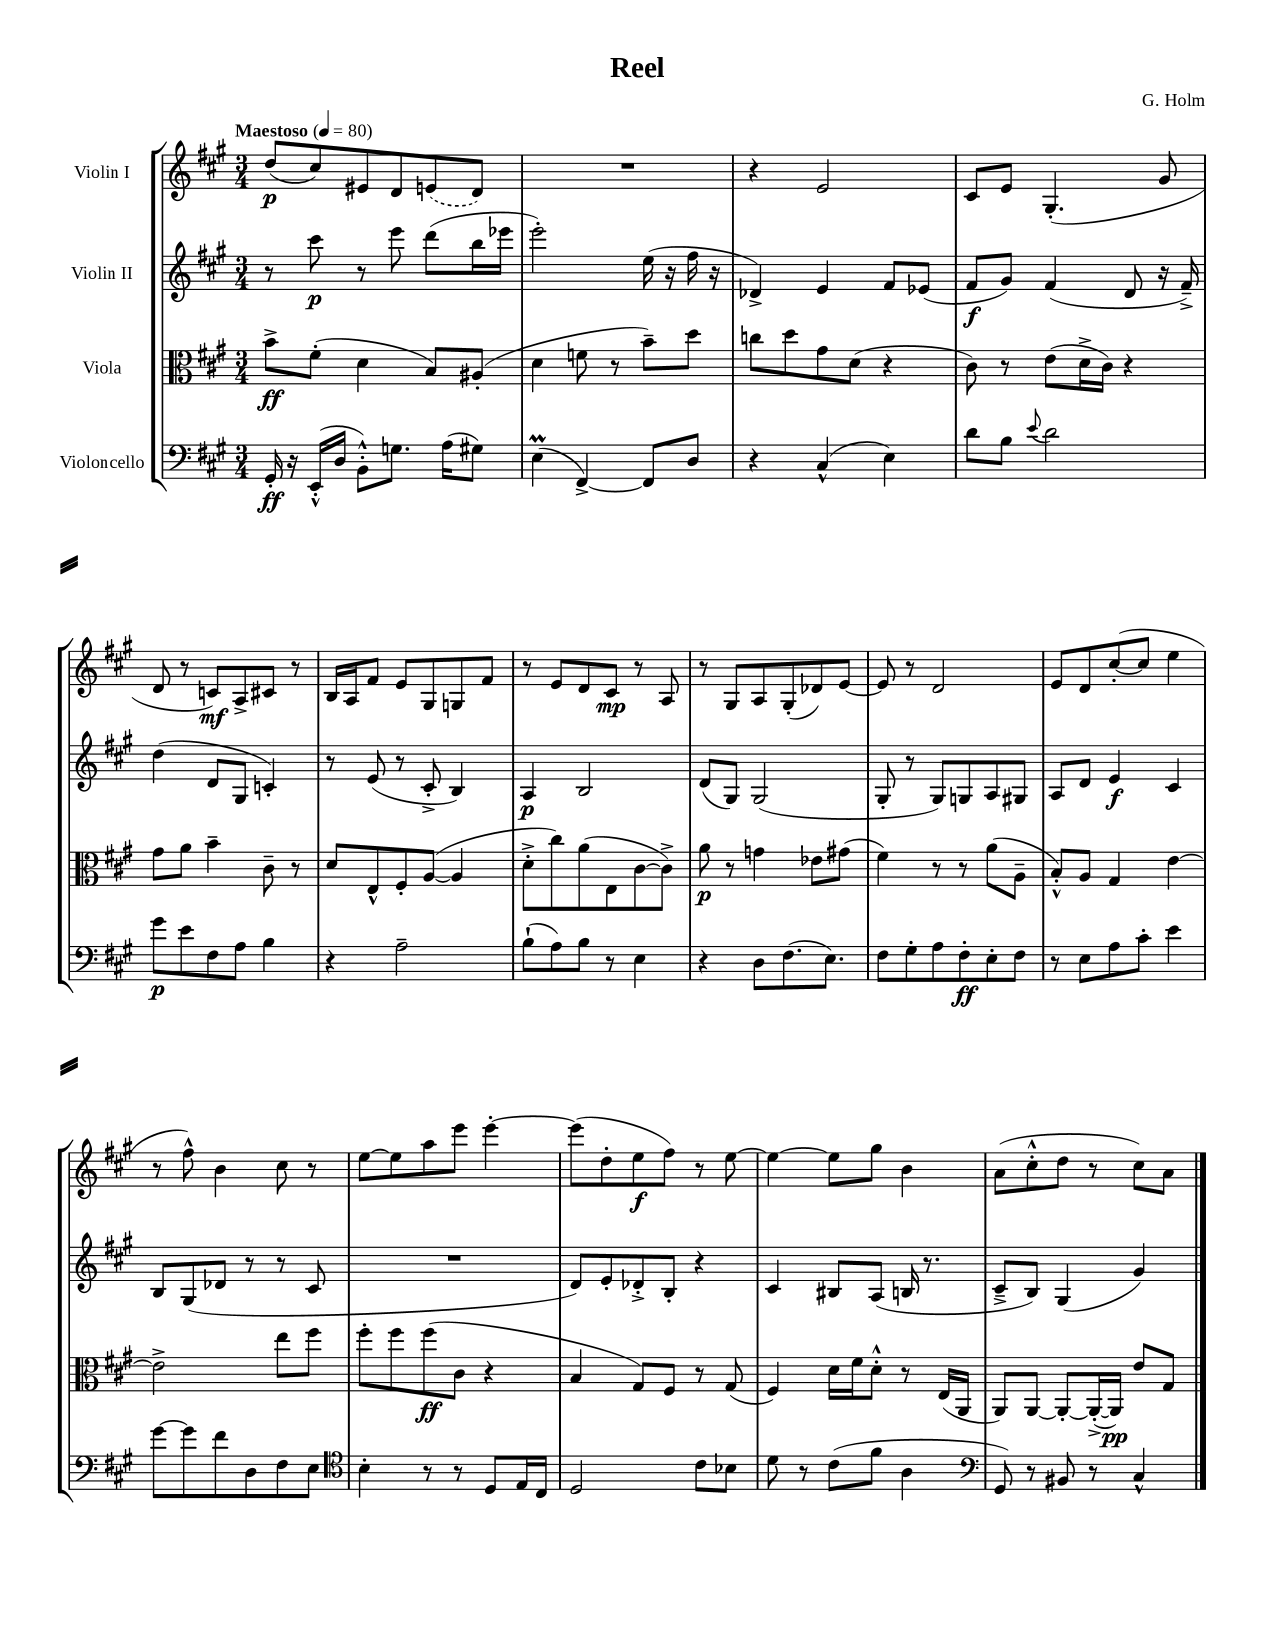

**kern	**dynam	**kern	**dynam	**kern	**dynam	**kern	**dynam
*part4	*part4	*part3	*part3	*part2	*part2	*part1	*part1
*staff4	*staff4	*staff3	*staff3	*staff2	*staff2	*staff1	*staff1
*I"Violoncello	*	*I"Viola	*	*I"Violin II	*	*I"Violin I	*
*clefF4	*	*clefC3	*	*clefG2	*	*clefG2	*
*k[f#c#g#]	*	*k[f#c#g#]	*	*k[f#c#g#]	*	*k[f#c#g#]	*
*M3/4	*	*M3/4	*	*M3/4	*	*M3/4	*
*MM80	*	*MM80	*	*MM80	*	*MM80	*
=1	=1	=1	=1	=1	=1	=1	=1
!	!	!	!	!	!	!LO:TX:a:B:t=Maestoso	!
16GG#'/	ff	8b^\L	ff	8r	.	(8dd/L	p
16r	.	.	.	.	.	.	.
(16EE'^^/LL	.	(8f#'\J	.	8ccc#\	p	8cc#/)	.
16D/JJ	.	.	.	.	.	.	.
8BB'^^\L)	.	4d\	.	8r	.	8e#X/	.
8.Gn\J	.	.	.	8eee\	.	8d/	.
.	.	8B/L)	.	(8ddd\L	.	(8en/	.
(16A\KL	.	.	.	.	.	.	.
8G#X\J)	.	(8A#X'/J	.	16bb\L	.	8d/J)	.
.	.	.	.	16eee-X\JJ	.	.	.
=2	=2	=2	=2	=2	=2	=2	=2
(4EM\	.	4d\	.	2eee'\)	.	2.r	.
[4FF#^/)	.	8fn\	.	.	.	.	.
.	.	8r	.	.	.	.	.
8FF#/L]	.	8b~\L)	.	(16ee\	.	.	.
.	.	.	.	16r	.	.	.
8D/J	.	8dd\J	.	16ff#\	.	.	.
.	.	.	.	16r	.	.	.
=3	=3	=3	=3	=3	=3	=3	=3
4r	.	8ccn\L	.	4d-X^/)	.	4r	.
.	.	8dd\	.	.	.	.	.
(4C#^^/	.	8g#\	.	4e/	.	2e/	.
.	.	(8d\J	.	.	.	.	.
4E\)	.	4r	.	8f#/L	.	.	.
.	.	.	.	(8e-X/J	.	.	.
=4	=4	=4	=4	=4	=4	=4	=4
8d\L	.	8c#\)	.	8f#/L	f	8c#/L	.
8B\J	.	8r	.	8g#/J)	.	8e/J	.
8qqe/	.	.	.	.	.	.	.
2d\	.	(8e\L	.	(4f#/	.	(4.G#'/	.
.	.	16d^\L	.	.	.	.	.
.	.	16c#\JJ)	.	.	.	.	.
.	.	4r	.	8d/	.	.	.
.	.	.	.	16r	.	8g#/	.
.	.	.	.	16f#~^/)	.	.	.
!!LO:LB:g=z
=5	=5	=5	=5	=5	=5	=5	=5
8g#\L	p	8g#\L	.	(4dd\	.	8d/	.
8e\	.	8a\J	.	.	.	8r	.
8F#\	.	4b~\	.	8d/L	.	8cn/L)	mf
8A\J	.	.	.	8G#/J	.	8A^/	.
4B\	.	8c#~\	.	4cn'/)	.	8c#X/J	.
.	.	8r	.	.	.	8r	.
=6	=6	=6	=6	=6	=6	=6	=6
4r	.	8d/L	.	8r	.	16B/LL	.
.	.	.	.	.	.	16A/J	.
.	.	8E^^/	.	(8e/	.	8f#/J	.
2A~\	.	8F#'/	.	8r	.	8e/L	.
.	.	([8A/J	.	8c#'^/	.	8G#/	.
.	.	4A/]	.	4B/)	.	8Gn/	.
.	.	.	.	.	.	8f#/J	.
=7	=7	=7	=7	=7	=7	=7	=7
(8B`\L	.	8d'^\L	.	4A/	p	8r	.
8A\)	.	8cc#\)	.	.	.	8e/L	.
8B\J	.	(8a\	.	2B/	.	8d/	.
8r	.	8E\	.	.	.	8c#/J	mp
4E\	.	[8c#\	.	.	.	8r	.
.	.	8c#^\J])	.	.	.	8A/	.
=8	=8	=8	=8	=8	=8	=8	=8
4r	.	8a\	p	(8d/L	.	8r	.
.	.	8r	.	8G#/J)	.	8G#/L	.
8D\L	.	4gn\	.	(2G#/	.	8A/	.
(8.F#\	.	.	.	.	.	(8G#'/	.
.	.	8e-X\L	.	.	.	8d-X/)	.
8.E\J)	.	.	.	.	.	.	.
.	.	(8g#X\J	.	.	.	[8e/J	.
=9	=9	=9	=9	=9	=9	=9	=9
8F#\L	.	4f#\)	.	8G#'/	.	8e/]	.
8G#'\	.	.	.	8r	.	8r	.
8A\	.	8r	.	8G#/L)	.	2d/	.
8F#'\	ff	8r	.	8Gn/	.	.	.
8E'\	.	(8a\L	.	8A/	.	.	.
8F#\J	.	8A~\J	.	8G#X/J	.	.	.
=10	=10	=10	=10	=10	=10	=10	=10
8r	.	8B'^^/L)	.	8A/L	.	8e/L	.
8E\L	.	8A/J	.	8d/J	.	8d/	.
8A\	.	4G#/	.	4e/	f	([8cc#'/	.
8c#'\J	.	.	.	.	.	8cc#/J]	.
4e\	.	[4e\	.	4c#/	.	4ee\	.
!!LO:LB:g=z
=11	=11	=11	=11	=11	=11	=11	=11
[8g#\L	.	2e^\]	.	8B/L	.	8r	.
8g#\]	.	.	.	(8G#/	.	8ff#^^\)	.
8f#\	.	.	.	8d-X/J	.	4b\	.
8D\	.	.	.	8r	.	.	.
8F#\	.	8ee\L	.	8r	.	8cc#\	.
8E\J	.	8ff#\J	.	8c#/	.	8r	.
=12	=12	=12	=12	=12	=12	=12	=12
*clefC4	*	*	*	*	*	*	*
4B'\	.	8ff#'\L	.	2.r	.	[8ee\L	.
.	.	8ff#\	.	.	.	8ee\]	.
8r	.	(8ff#\	ff	.	.	8aa\	.
8r	.	8c#\J	.	.	.	8eee\J	.
8D/L	.	4r	.	.	.	[4eee'\	.
16E/L	.	.	.	.	.	.	.
16C#/JJ	.	.	.	.	.	.	.
=13	=13	=13	=13	=13	=13	=13	=13
2D/	.	4B/	.	8d/L)	.	(8eee\L]	.
.	.	.	.	8e'/	.	8dd'\	.
.	.	8G#/L)	.	8d-X'^/	.	8ee\	f
.	.	8F#/J	.	8B'/J	.	8ff#\J)	.
8c#\L	.	8r	.	4r	.	8r	.
8B-X\J	.	(8G#/	.	.	.	[8ee\	.
=14	=14	=14	=14	=14	=14	=14	=14
8d\	.	4F#/)	.	4c#/	.	4ee\_	.
8r	.	.	.	.	.	.	.
(8c#\L	.	16d\LL	.	8B#X/L	.	8ee\L]	.
.	.	16f#\J	.	.	.	.	.
8f#\J	.	8d'^^\J	.	(8A/J	.	8gg#\J	.
4A\	.	8r	.	16Bn/	.	4b\	.
.	.	.	.	8.r	.	.	.
.	.	(16E/LL	.	.	.	.	.
.	.	16AA/JJ	.	.	.	.	.
=15	=15	=15	=15	=15	=15	=15	=15
*clefF4	*	*	*	*	*	*	*
8GG#/)	.	8AA/L)	.	8c#~^/L	.	(8a\L	.
8r	.	[8AA/J	.	8B/J)	.	8cc#'^^\	.
8BB#X/	.	8AA'/L_	.	(4G#/	.	8dd\J	.
8r	.	(16AA'^/L_	.	.	.	8r	.
.	.	16AA/JJ])	pp	.	.	.	.
4C#^^/	.	8e/L	.	4g#/)	.	8cc#\L)	.
.	.	8G#/J	.	.	.	8a\J	.
==	==	==	==	==	==	==	==
*-	*-	*-	*-	*-	*-	*-	*-
